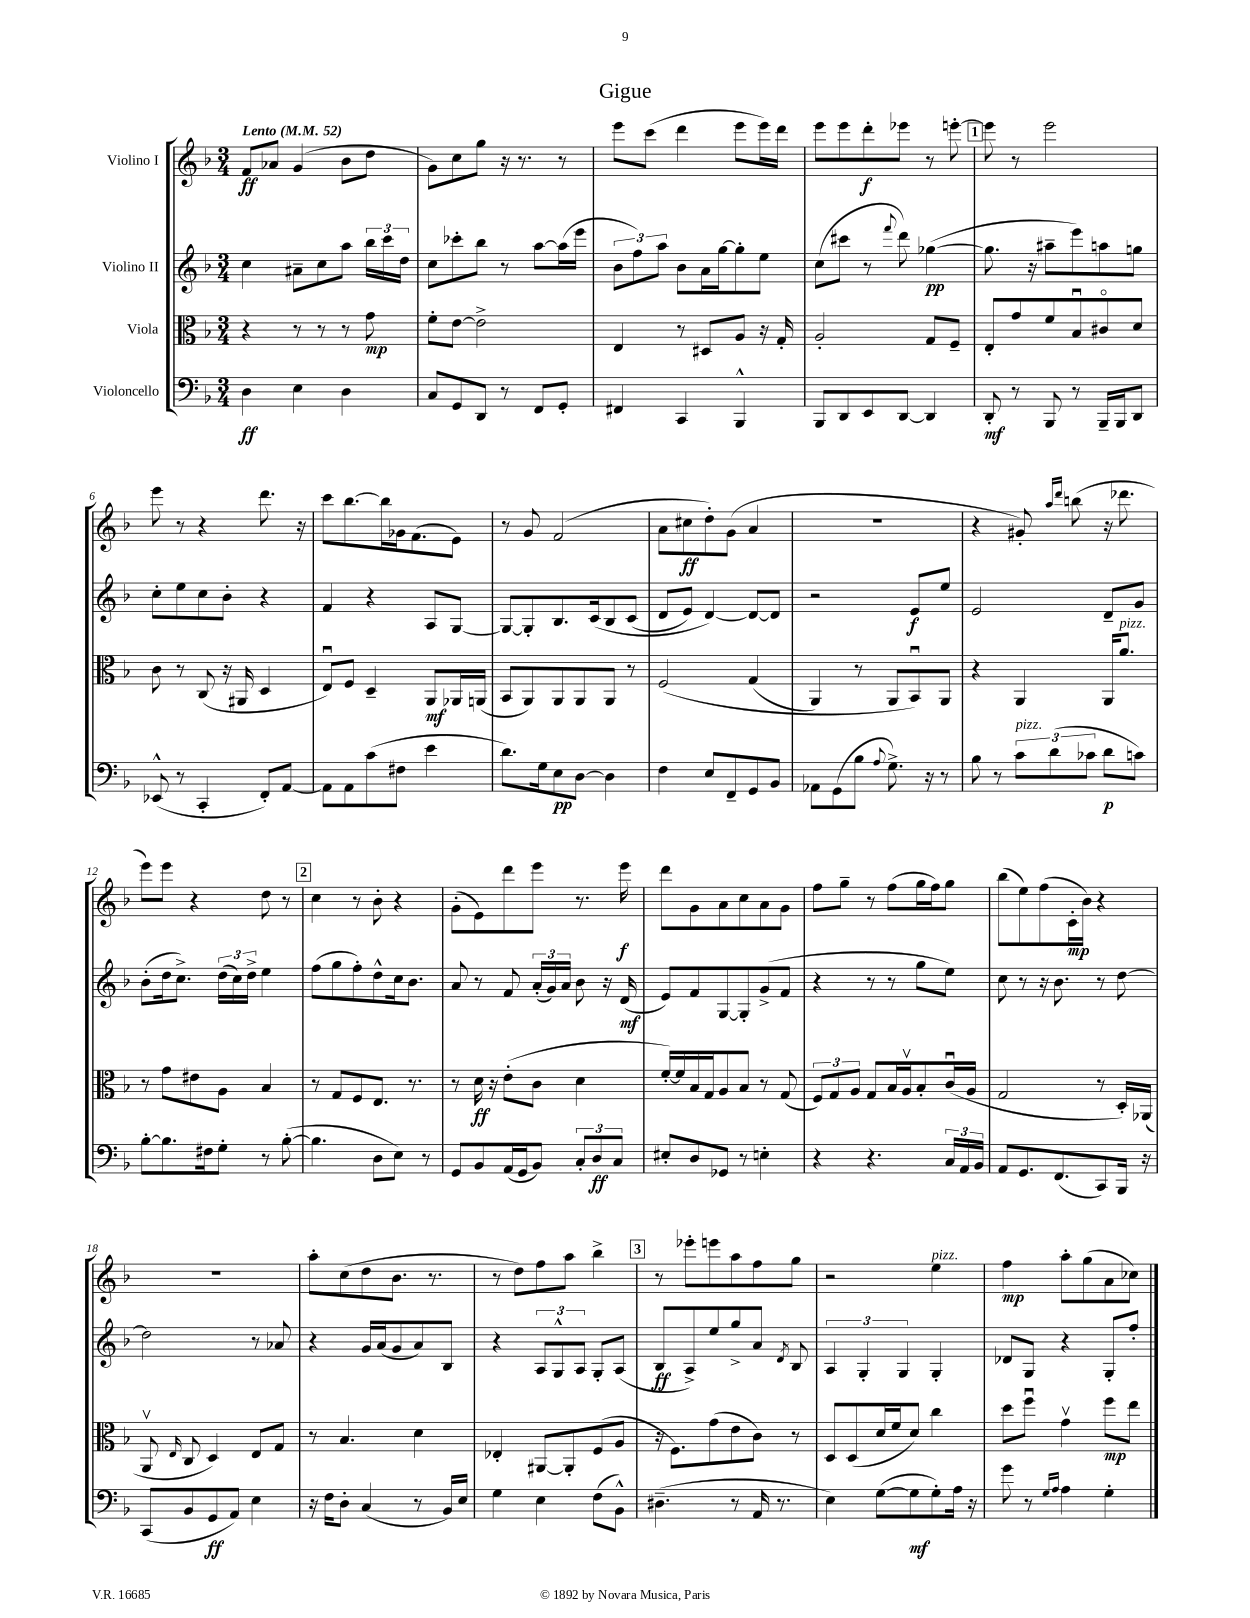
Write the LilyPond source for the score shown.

\header { title = "Gigue" }
<<
\new StaffGroup <<
\new Staff = "s0" \with { instrumentName = "Violino I" } {
    \clef treble \key f \major \numericTimeSignature \time 3/4 \tempo "Lento" 4 = 52
    \autoBeamOff f'8[\ff aes'8] g'4( bes'8[ d''8] |
    g'8[) c''8 g''8] r16 r8. r8 |
    e'''8[ c'''8]( d'''4 e'''8[ e'''16) d'''16] |
    e'''8[ e'''8 d'''8-.\f ees'''8] r8 e'''8~-. |
    \mark \markup { \box "1" } e'''8 r8 e'''2 |
    e'''8 r8 r4 d'''8. r16 |
    c'''8[ bes''8.~ bes''16 ges'16 f'8.( e'8]) |
    r8 g'8 f'2( |
    a'8[ cis''8\ff d''8-.) g'8]( a'4 |
    R2. |
    r4 gis'8-.) \grace { a''16[ d'''16] } b''8( r16 des'''8. |
    e'''8[) e'''8] r4 d''8 r8 |
    \mark \markup { \box "2" } c''4 r8 bes'8-. r4 |
    g'8[-.( e'8) d'''8 e'''8] r8. e'''16\f |
    d'''8[ g'8 a'8 c''8 a'8 g'8] |
    f''8[ g''8]-- r8 f''8[( g''16 f''16) g''8] |
    bes''8[( e''8) f''8( c'16-.\mp bes'16]) r4 |
    R2. |
    a''8[-. c''8( d''8 bes'8.] r8. |
    r8 d''8[) f''8 a''8] bes''4-> |
    \mark \markup { \box "3" } r8 ees'''8[-. e'''8 a''8 f''8 g''8] |
    r2 e''4^\markup { \italic "pizz." } |
    f''4\mp a''8[-. g''8( a'8 ces''8]) \bar "|." |
}
\new Staff = "s1" \with { instrumentName = "Violino II" } {
    \clef treble \key f \major \numericTimeSignature \time 3/4
    \autoBeamOff c''4 ais'8[-- c''8 a''8] \tuplet 3/2 { bes''16[ c'''16 d''16] } |
    c''8[ ces'''8-. bes''8] r8 a''8[~ a''16( e'''16] |
    \tuplet 3/2 { bes'8[ f''8) a''8] } bes'8[ a'16 g''16~ g''8-. e''8] |
    c''8[( cis'''8] r8 \appoggiatura { f'''8 } d'''8) ges''4~\pp( |
    \mark \markup { \box "1" } ges''8. r16 ais''8[-- e'''8) a''8 g''8] |
    c''8[-. e''8 c''8 bes'8]-. r4 |
    f'4 r4 a8[ g8]~ |
    g8[~ g8-. bes8. c'16\( bes8 c'8]( |
    d'8[ e'8]) d'4~\) d'8[~ d'8] |
    r2 e'8[\f e''8] |
    e'2 d'8[-- g'8] |
    bes'8[-.( d''16 c''8.]->) \tuplet 3/2 { d''16[( c''16) d''16]-> } e''4 |
    \mark \markup { \box "2" } f''8[( g''8 f''8-.) d''8-^ c''16 bes'8.] |
    a'8 r8 f'8 \tuplet 3/2 { a'16[-.( g'16) a'16] } bes'8 r16 d'16\mf( |
    e'8[) f'8 g8~ g8-. g'8->( f'8] |
    r4 r8 r8 g''8[ e''8]) |
    c''8 r8 r16 bes'8. r8 d''8~ |
    d''2 r8 aes'8 |
    r4 g'16[ a'16( g'8 a'8) bes8] |
    r4 \tuplet 3/2 { a8[ g8-^ a8] } g8[-. a8]( |
    \mark \markup { \box "3" } bes8[\ff a8->) e''8 g''8-> a'8] \acciaccatura { d'8 } bes8 |
    \tuplet 3/2 { a4 g4-. g4 } g4-. |
    des'8[ g8] r4 g8[-. f''8]-. \bar "|." |
}
\new Staff = "s2" \with { instrumentName = "Viola" } {
    \clef alto \key f \major \numericTimeSignature \time 3/4
    \autoBeamOff r4 r8 r8 r8 g'8\mp |
    f'8[-. e'8]~ e'2-> |
    e4 r8 dis8[ a8] r16 g16-. |
    a2-. g8[ f8]-- |
    \mark \markup { \box "1" } e8[-. g'8 f'8 bes8\downbow cis'8\flageolet d'8] |
    c'8 r8 c8( r16 ais,16 d4 |
    e8[\downbow) f8] d4-- a,8[\mf aes,16 a,16]( |
    bes,8[ a,8) a,8 a,8 a,8] r8 |
    f2\( g4( |
    a,4) r8 a,8[ bes,8\downbow\) a,8] |
    r4 a,4 a,16[ a'8.]^\markup { \italic "pizz." } |
    r8 g'8[ eis'8 a8] bes4 |
    \mark \markup { \box "2" } r8 g8[ f8 e8.] r8. |
    r8 d'16\ff r16 e'8[-.( c'8] d'4 |
    f'16[~-.) f'16 bes16 g16 a8 bes8] r8 g8( |
    \tuplet 3/2 { f8[) g8 a8] } g8[ bes16 a16\upbow bes8-. c'16\downbow( a16] |
    g2 r8 d16[-.) aes,16]( |
    a,8\upbow \grace { e16 } c8 d4) e8[ g8] |
    r8 bes4. d'4 |
    ees4-. ais,8[~ ais,8-. f8( a8] |
    \mark \markup { \box "3" } r16 f8.[) g'8( e'8 c'8]) r8 |
    d8[ d8( d'16 f'16 d'8]) c''4 |
    d''8[ f''8]\downbow g'4\upbow f''8[\mp e''8] \bar "|." |
}
\new Staff = "s3" \with { instrumentName = "Violoncello" } {
    \clef bass \key f \major \numericTimeSignature \time 3/4
    \autoBeamOff d4\ff e4 d4 |
    c8[ g,8 d,8] r8 f,8[ g,8]-. |
    fis,4 c,4 bes,,4-^ |
    bes,,8[ d,8 e,8 d,8]~ d,4 |
    \mark \markup { \box "1" } d,8-.\mf r8 bes,,8 r8 bes,,16[-- bes,,16 d,8] |
    ees,8-^( r8 c,4-. f,8[-.) a,8]~ |
    a,8[ a,8 c'8( fis8] e'4 |
    d'8.[) g16 e8\pp d8]~ d4 |
    f4 e8[ f,8-- g,8 bes,8] |
    aes,8[ g,8( bes8] \appoggiatura { a8 } g8.->) r16 r8 |
    bes8 r8 \tuplet 3/2 { c'8[^\markup { \italic "pizz." } d'8( ces'8] } d'8[\p c'8]) |
    bes8[~-. bes8. fis16 g8]-. r8 bes8~-.( |
    \mark \markup { \box "2" } bes4. d8[ e8]) r8 |
    g,8[ bes,8 a,16( g,16 bes,8]) \tuplet 3/2 { c8[-. d8\ff c8] } |
    eis8[-. d8 ges,8] r8 e4-. |
    r4 r4. \tuplet 3/2 { c16[ a,16 bes,16] } |
    a,8[ g,8. f,8.( c,8) bes,,16] r16 |
    c,8[( bes,8 g,8\ff a,8]) e4 |
    r16 f16[ d8]-. c4( r8 bes,16[) e16] |
    g4 e4 f8[( bes,8]-^) |
    \mark \markup { \box "3" } dis4.--( r8 a,16 r8. |
    e4) g8[~( g8\mf g8-.) a16] r16 |
    g'8 r8 \grace { g16[ a16] } a4 g4-. \bar "|." |
}
>>
>>
